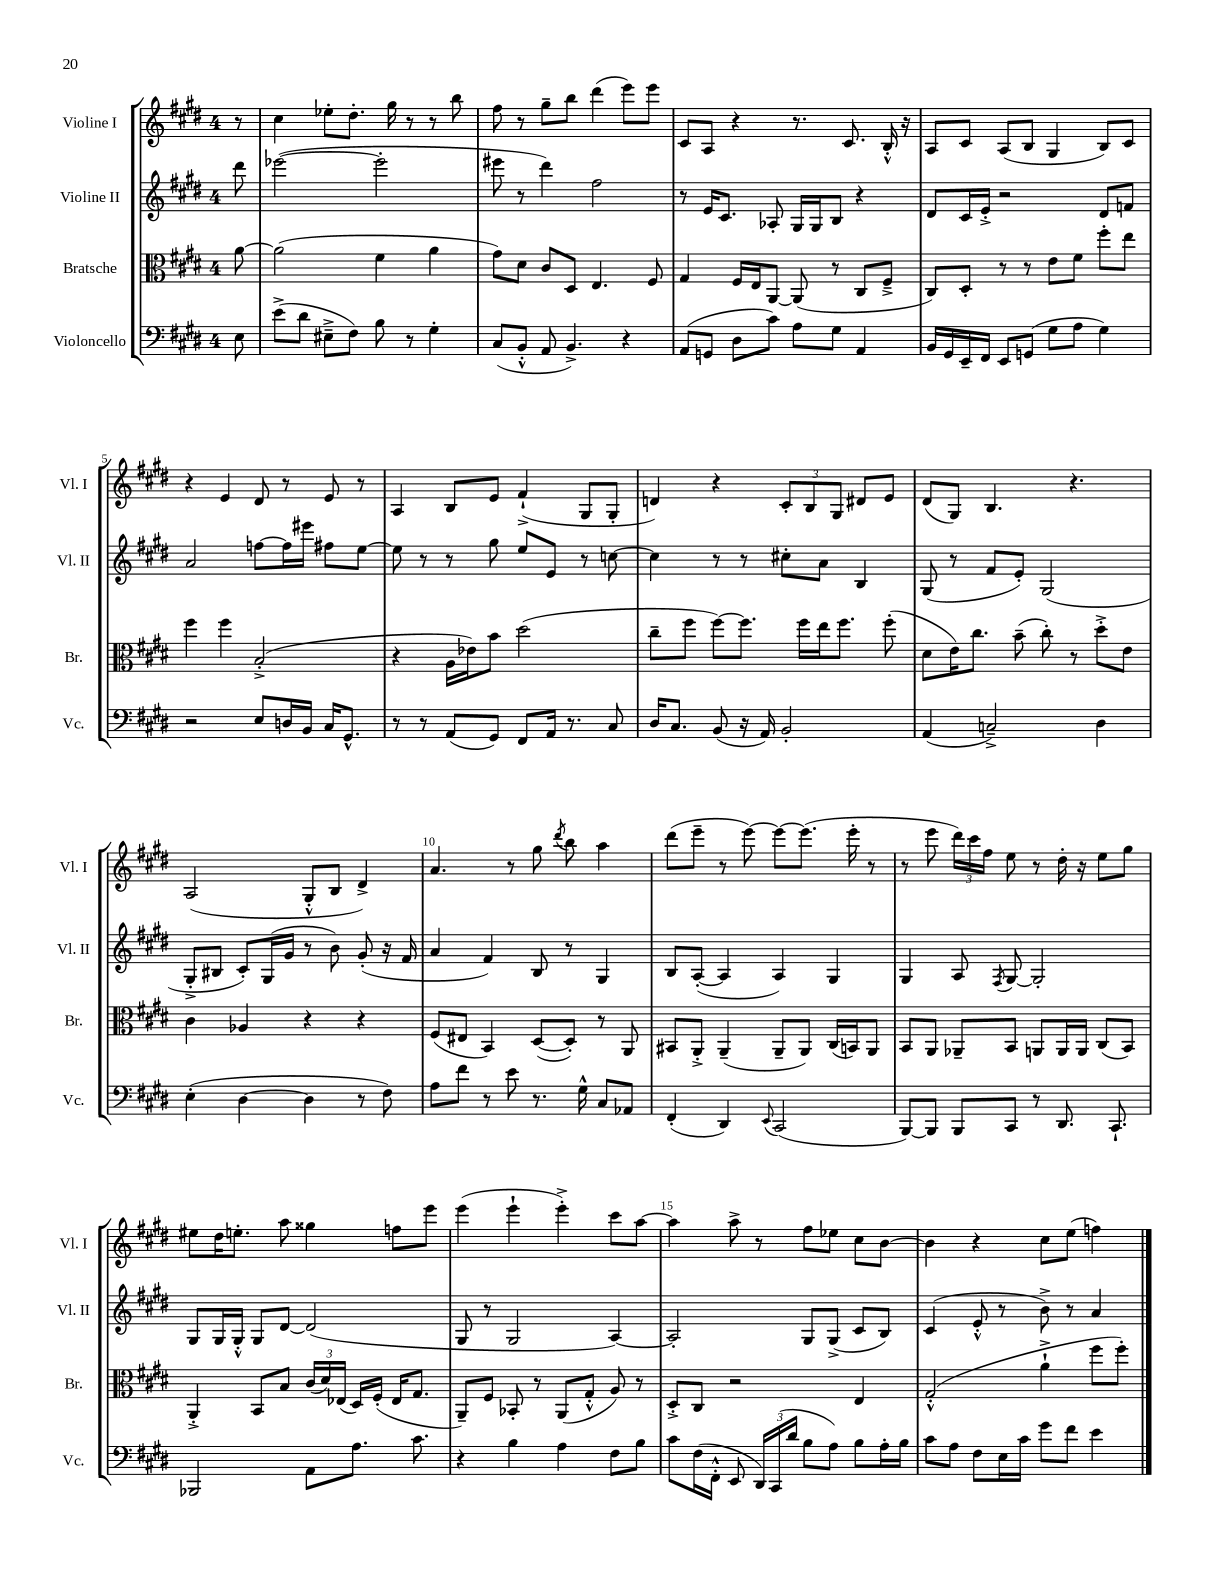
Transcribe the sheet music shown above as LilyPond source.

<<
\new StaffGroup <<
\new Staff = "s0" \with { instrumentName = "Violine I" shortInstrumentName = "Vl. I" } {
    \clef treble \key e \major \once \override Staff.TimeSignature.style = #'single-digit \time 4/4 \partial 8
    \autoBeamOff r8 |
    cis''4 ees''8[-. dis''8.]-. gis''16 r8 r8 b''8 |
    fis''8 r8 gis''8[-- b''8] dis'''4( e'''8[) e'''8] |
    cis'8[ a8] r4 r8. cis'8. b16-.-^ r16 |
    a8[ cis'8] a8[( b8] gis4 b8[) cis'8] |
    r4 e'4 dis'8 r8 e'8 r8 |
    a4 b8[ e'8] fis'4-!->( gis8[ gis8]-. |
    d'4) r4 \tuplet 3/2 { cis'8[-. b8 gis8] } dis'8[ e'8] |
    dis'8[( gis8]) b4. r4. |
    a2( gis8[-.-^ b8] dis'4->) |
    a'4. r8 gis''8 \acciaccatura { dis'''8 } b''8 a''4 |
    dis'''8[( e'''8]-- r8 e'''8~) e'''8[~ e'''8.]( e'''16-. r8 |
    r8 e'''8 \tuplet 3/2 { dis'''16[) cis'''16 fis''16] } e''8 r8 dis''16-. r16 e''8[ gis''8] |
    eis''8[ dis''16 e''8.]-. a''8 gisis''4 f''8[ e'''8] |
    e'''4( e'''4-! e'''4-.->) cis'''8[ a''8]~ |
    a''4 a''8-> r8 fis''8[ ees''8] cis''8[ b'8]~ |
    b'4 r4 cis''8[ e''8]( f''4) \bar "|." |
}
\new Staff = "s1" \with { instrumentName = "Violine II" shortInstrumentName = "Vl. II" } {
    \clef treble \key e \major \once \override Staff.TimeSignature.style = #'single-digit \time 4/4 \partial 8
    \autoBeamOff dis'''8 |
    ees'''2~( ees'''2-. |
    eis'''8 r8 dis'''4) fis''2 |
    r8 e'16[ cis'8.] aes8-. gis16[ gis16 b8] r4 |
    dis'8[ cis'16 e'16]-.-> r2 dis'8[ f'8] |
    a'2 f''8[~ f''16 eis'''16] fis''8[ e''8]~ |
    e''8 r8 r8 gis''8 e''8[ e'8] r8 c''8~ |
    c''4 r8 r8 cis''8[-. a'8] b4 |
    gis8( r8 fis'8[ e'8]-.) gis2( |
    gis8[-.-> bis8] cis'8[-.) gis16( gis'16] r8 b'8) gis'8-.( r16 fis'16 |
    a'4 fis'4) b8 r8 gis4 |
    b8[ a8]~-.( a4 a4) gis4 |
    gis4 a8 \acciaccatura { fis8 } gis8~ gis2-. |
    gis8[ gis16 gis16]-.-^ gis8[ dis'8]~ dis'2( |
    gis8 r8 gis2 a4~) |
    a2-. gis8[ gis8]->( cis'8[ b8]) |
    cis'4( e'8-.-^ r8 b'8->) r8 a'4 \bar "|." |
}
\new Staff = "s2" \with { instrumentName = "Bratsche" shortInstrumentName = "Br." } {
    \clef alto \key e \major \once \override Staff.TimeSignature.style = #'single-digit \time 4/4 \partial 8
    \autoBeamOff a'8~ |
    a'2( fis'4 a'4 |
    gis'8[) dis'8] cis'8[ dis8] e4. fis8 |
    gis4 fis16[ e16 a,8]~ a,8( r8 cis8[ fis8]---> |
    cis8[) dis8]-. r8 r8 e'8[ fis'8] fis''8[-. e''8] |
    fis''4 fis''4 b2-.->( |
    r4 a16[ ees'16) b'8] dis''2( |
    cis''8[-- fis''8] fis''8[~) fis''8.] fis''16[ e''16 fis''8.] fis''8-.( |
    dis'8[ e'16) cis''8.] b'8--( cis''8-.) r8 dis''8[-.-> e'8] |
    cis'4 aes4 r4 r4 |
    fis8[( eis8] b,4) dis8[~( dis8]-.) r8 a,8 |
    bis,8[ a,8]-.-> a,4--( a,8[-- a,8]) cis16[( b,16) a,8] |
    b,8[ a,8] aes,8[-- b,8] a,8[ a,16 a,16] cis8[( b,8]) |
    a,4-.-> b,8[ b8] \tuplet 3/2 { cis'16[( dis'16) ees16]( } dis16[) fis16]-.( ees16[ gis8.] |
    a,8[--) fis8] bes,8-. r8 a,8[( gis8]-.-^ a8) r8 |
    dis8[-.-> cis8] r2 e4 |
    gis2-.-^( a'4-!-> fis''8[ fis''8]-.) \bar "|." |
}
\new Staff = "s3" \with { instrumentName = "Violoncello" shortInstrumentName = "Vc." } {
    \clef bass \key e \major \once \override Staff.TimeSignature.style = #'single-digit \time 4/4 \partial 8
    \autoBeamOff e8 |
    e'8[->( dis'8] eis8[---> fis8]) b8 r8 gis4-. |
    cis8[( b,8]-.-^ a,8 b,4.->) r4 |
    a,8[( g,8] dis8[ cis'8]) a8[ gis8] a,4 |
    b,16[ gis,16 e,16-- fis,16] e,8[ g,8]( gis8[ a8] gis4) |
    r2 e8[ d16 b,16] cis16[ gis,8.]-^ |
    r8 r8 a,8[( gis,8]) fis,8[ a,16] r8. cis8 |
    dis16[ cis8.] b,8( r16 a,16) b,2-. |
    a,4( c2--->) dis4 |
    e4-.( dis4~ dis4 r8 fis8) |
    a8[ fis'8] r8 e'8 r8. gis16-^ cis8[ aes,8] |
    fis,4-.( dis,4) \appoggiatura { e,8 } cis,2( |
    b,,8[~) b,,8] b,,8[ cis,8] r8 dis,8. cis,8.-! |
    bes,,2 a,8[ a8.] cis'8. |
    r4 b4 a4 fis8[ b8] |
    cis'8[ fis16( fis,16]-.-^ e,8 \tuplet 3/2 { dis,16[) cis,16( dis'16] } b8[ a8]) b8[ a16-. b16] |
    cis'8[ a8] fis8[ e16 cis'16] gis'8[ fis'8] e'4 \bar "|." |
}
>>
>>
\layout { \context { \Score \override BarNumber.break-visibility = ##(#f #t #t) barNumberVisibility = #(every-nth-bar-number-visible 5) } }
